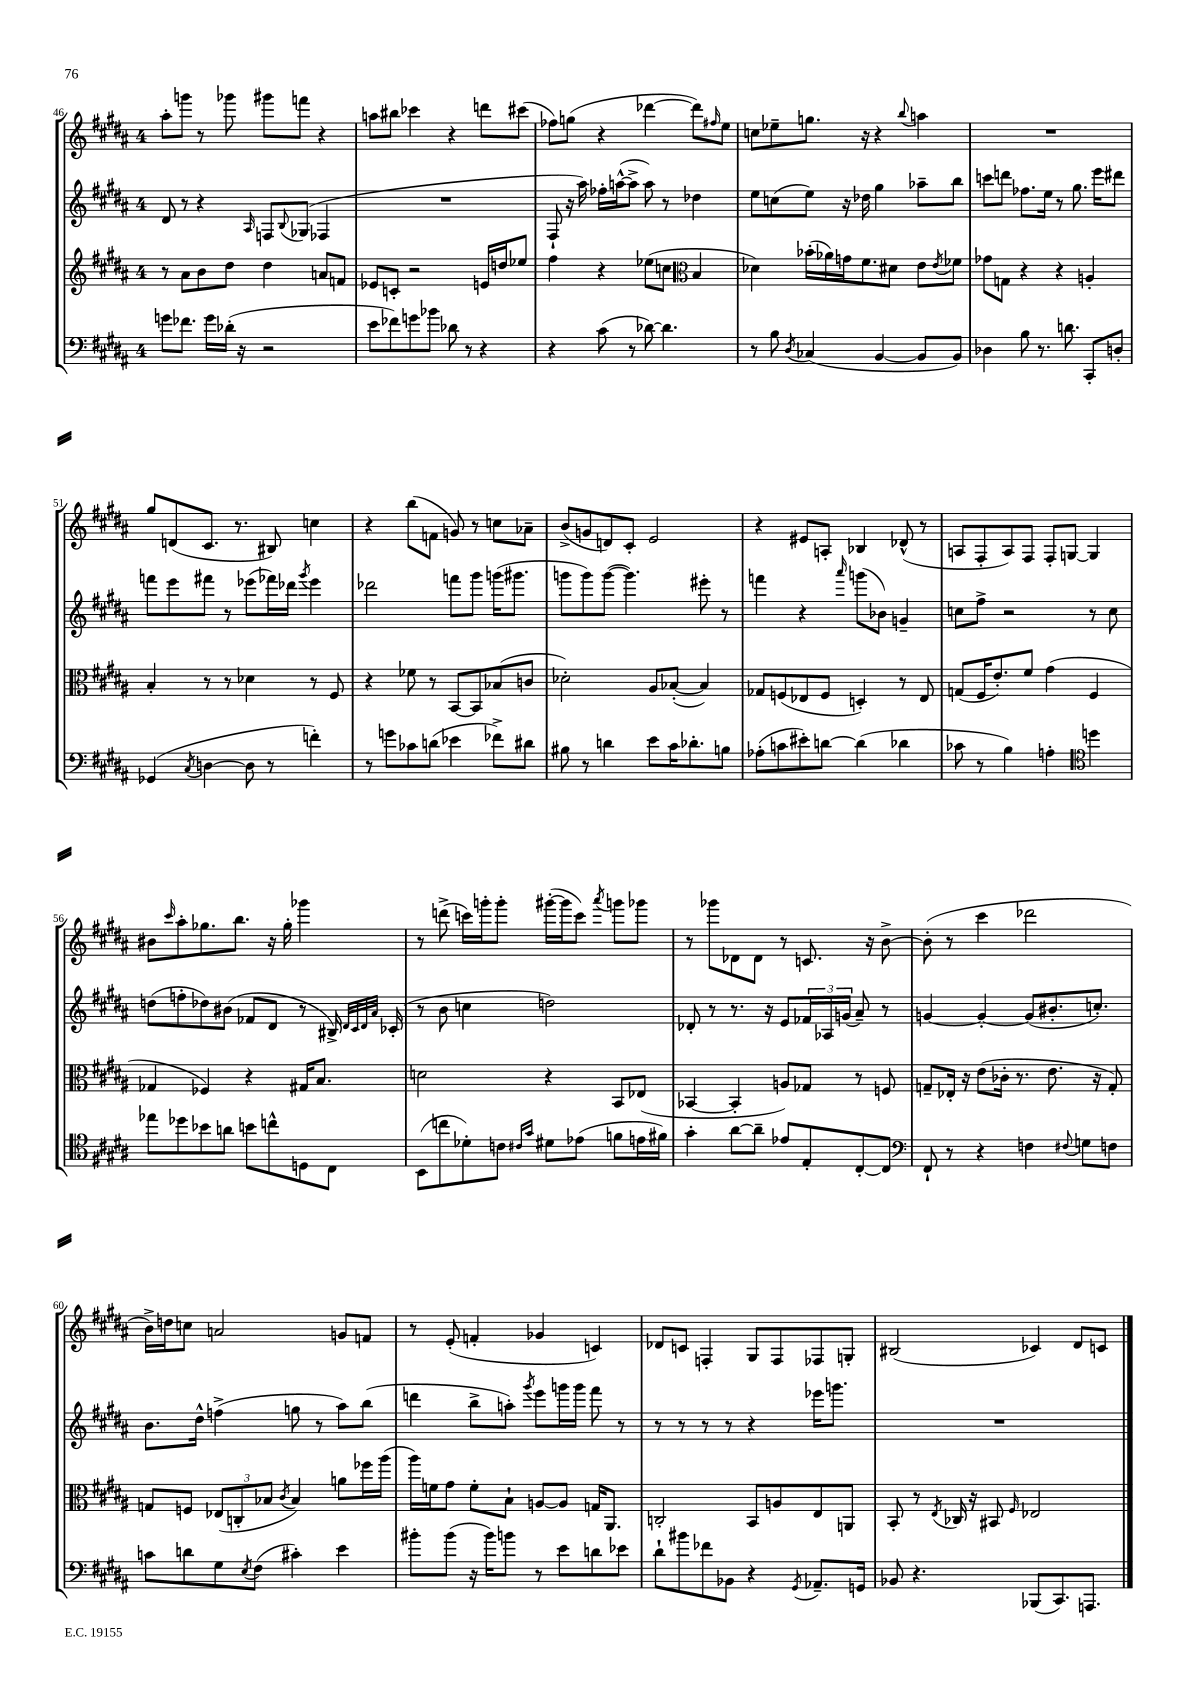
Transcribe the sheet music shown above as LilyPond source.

<<
\new StaffGroup <<
\new Staff = "s0" {
    \clef treble \key b \major \once \override Staff.TimeSignature.style = #'single-digit \time 4/4
    ais''8-. g'''8 r8 ges'''8 gis'''8 f'''8 r4 |
    a''8 bis''8 ces'''4 r4 d'''8 cis'''8( |
    fes''8) g''8( r4 des'''4~ des'''8) \grace { fis''16 } e''8 |
    c''8 ees''8-- g''8. r16 r4 \appoggiatura { b''8 } a''4 |
    R1 |
    gis''8 d'8( cis'8. r8. bis8) c''4 |
    r4 b''8( f'8 g'8) r8 c''8 aes'8-- |
    b'8->( g'8 d'8) cis'8-. e'2 |
    r4 eis'8 a8-. bes4 des'8-^( r8 |
    a8 fis8-. a8) fis8 fis8-. g8~ g4 |
    bis'8 \grace { cis'''16 } ais''8-. ges''8. b''8. r16 ges''16-. ges'''4 |
    r8 d'''8->( c'''16) g'''16-. g'''8-. gis'''16~-.( gis'''16 c'''8) \acciaccatura { ais'''8 } g'''8 ges'''8 |
    r8 ges'''8 des'8 des'8 r8 c'8. r16 b'8~-> |
    b'8-.( r8 cis'''4 des'''2 |
    b'16->) d''16 c''8 a'2 g'8 f'8 |
    r8 e'8-.( f'4-. ges'4 c'4) |
    des'8 c'8 f4-. gis8 f8 fes8 g8-. |
    bis2( ces'4) dis'8 c'8 \bar "|." |
}
\new Staff = "s1" {
    \clef treble \key b \major \once \override Staff.TimeSignature.style = #'single-digit \time 4/4
    dis'8 r8 r4 \grace { ais16 } f8 \appoggiatura { b8 } ges8( fes4 |
    R1 |
    fis8-! r16 ais''16) fes''16-. a''16~-^( a''8-> a''8) r8 des''4 |
    e''8 c''8( e''8) r16 des''16 gis''4 aes''8-- b''8 |
    c'''8 d'''8 fes''8. e''16 r8 gis''8. e'''16 dis'''8 |
    f'''8 e'''8 fis'''8 r8 ees'''8( fes'''16) des'''16 \acciaccatura { gis'''8 } ees'''4 |
    des'''2 f'''8 gis'''8 g'''16( gis'''8. |
    g'''8 g'''8) g'''8~( g'''4.) eis'''8-. r8 |
    f'''4 r4 \grace { ais'''16 } g'''8( bes'8) g'4-- |
    c''8 fis''8-> r2 r8 c''8 |
    d''8( f''8-. des''8) bis'8( fes'8 dis'8 r8 bis16->) \grace { dis'32 cis'32 dis'32 ais'32 } ces'16-.( |
    r8 b'8 c''4 d''2) |
    des'8-. r8 r8. r16 e'8 \tuplet 3/2 { fes'16 aes16 g'16( } ais'8--) r8 |
    g'4~ g'4~-. g'8( bis'8.-. c''8.-.) |
    b'8. dis''16-^ f''4->( g''8 r8 ais''8) b''8( |
    d'''4 b''8-> a''8-.) \acciaccatura { gis'''8 } e'''8 g'''16 g'''16 fis'''8 r8 |
    r8 r8 r8 r8 r4 ees'''16 g'''8. |
    R1 \bar "|." |
}
\new Staff = "s2" {
    \clef treble \key b \major \once \override Staff.TimeSignature.style = #'single-digit \time 4/4
    r8 ais'8 b'8 dis''8 dis''4 a'8 f'8 |
    ees'8 c'8-. r2 e'16 d''16 ees''8 |
    fis''4 r4 ees''8( c''8 \clef alto b4 |
    des'4) bes'16-.( aes'16) g'16 fis'8. dis'8 e'8 \acciaccatura { e'8 } fes'8 |
    ges'8 g8 r4 r4 a4-. |
    b4-. r8 r8 des'4 r8 fis8 |
    r4 fes'8 r8 b,8~ b,8 bes8( c'8 |
    des'2-.) ais8 bes8~-.( bes4) |
    ges8 f8( ees8 f8 d4-.) r8 ees8 |
    g8( fis16 e'8.-.) fis'8 gis'4( fis4 |
    ges4 fes4) r4 gis16 b8. |
    d'2 r4 b,8 ees8( |
    bes,4~ bes,4-. a8) ges8 r8 f8 |
    g8-- ees16-. r16 e'8( ces'16-. r8. e'8. r16 g8-.) |
    g8 f8 \tuplet 3/2 { ees8( c8-. bes8 } \acciaccatura { cis'8 } bes4) a'8 fes''16 ais''16( |
    ais''16) f'16 gis'8 f'8-. b8-! a8~ a8 g16 ais,8. |
    c2-. b,8 a8 e8 a,8 |
    b,8-. r8 \acciaccatura { e8 } ces16 r16 bis,8 \grace { fis16 } ees2 \bar "|." |
}
\new Staff = "s3" {
    \clef bass \key b \major \once \override Staff.TimeSignature.style = #'single-digit \time 4/4
    g'8 fes'8. g'16 des'16-.( r16 r2 |
    e'8 fes'8) g'8 bes'8 des'8 r8 r4 |
    r4 cis'8( r8 des'8~) des'4. |
    r8 b8 \acciaccatura { dis8 } ces4( b,4~ b,8 b,8) |
    des4 b8 r8. d'8. cis,8-. d8-. |
    ges,4( \acciaccatura { cis8 } d4~ d8 r8 f'4-.) |
    r8 g'8 ces'8 d'8( ees'4 fes'8->) dis'8 |
    bis8 r8 d'4 e'8 cis'16 des'8.-. b8 |
    aes8-.( c'8 eis'8-.) d'8~ d'4( des'4 |
    ces'8 r8 b4) a4-. \clef tenor d''4 |
    ees''8 des''8 bes'8 a'8 b'8 c''8-^ d8 cis8 |
    b,8( c''8 des'8-.) c'8 \grace { cis'16 gis'16 } dis'8 ees'8( f'8 e'16 fis'16) |
    gis'4-. ais'8~ ais'8-- ees'8 e8-. cis8~-. cis8 |
    \clef bass fis,8-! r8 r4 f4 \appoggiatura { fis8 } g8 f8 |
    c'8 d'8 gis8 \acciaccatura { e8 } fis8( cis'4-.) e'4 |
    bis'8-. bis'8( r16 bis'16) b'8 r8 e'8 d'8 ees'8 |
    dis'8-! bis'8 fes'8 bes,8 r4 \acciaccatura { gis,8 } aes,8.-- g,16 |
    bes,8 r4. bes,,8( cis,8.) a,,8. \bar "|." |
}
>>
>>
\layout { \context { \Score currentBarNumber = #46 } }
